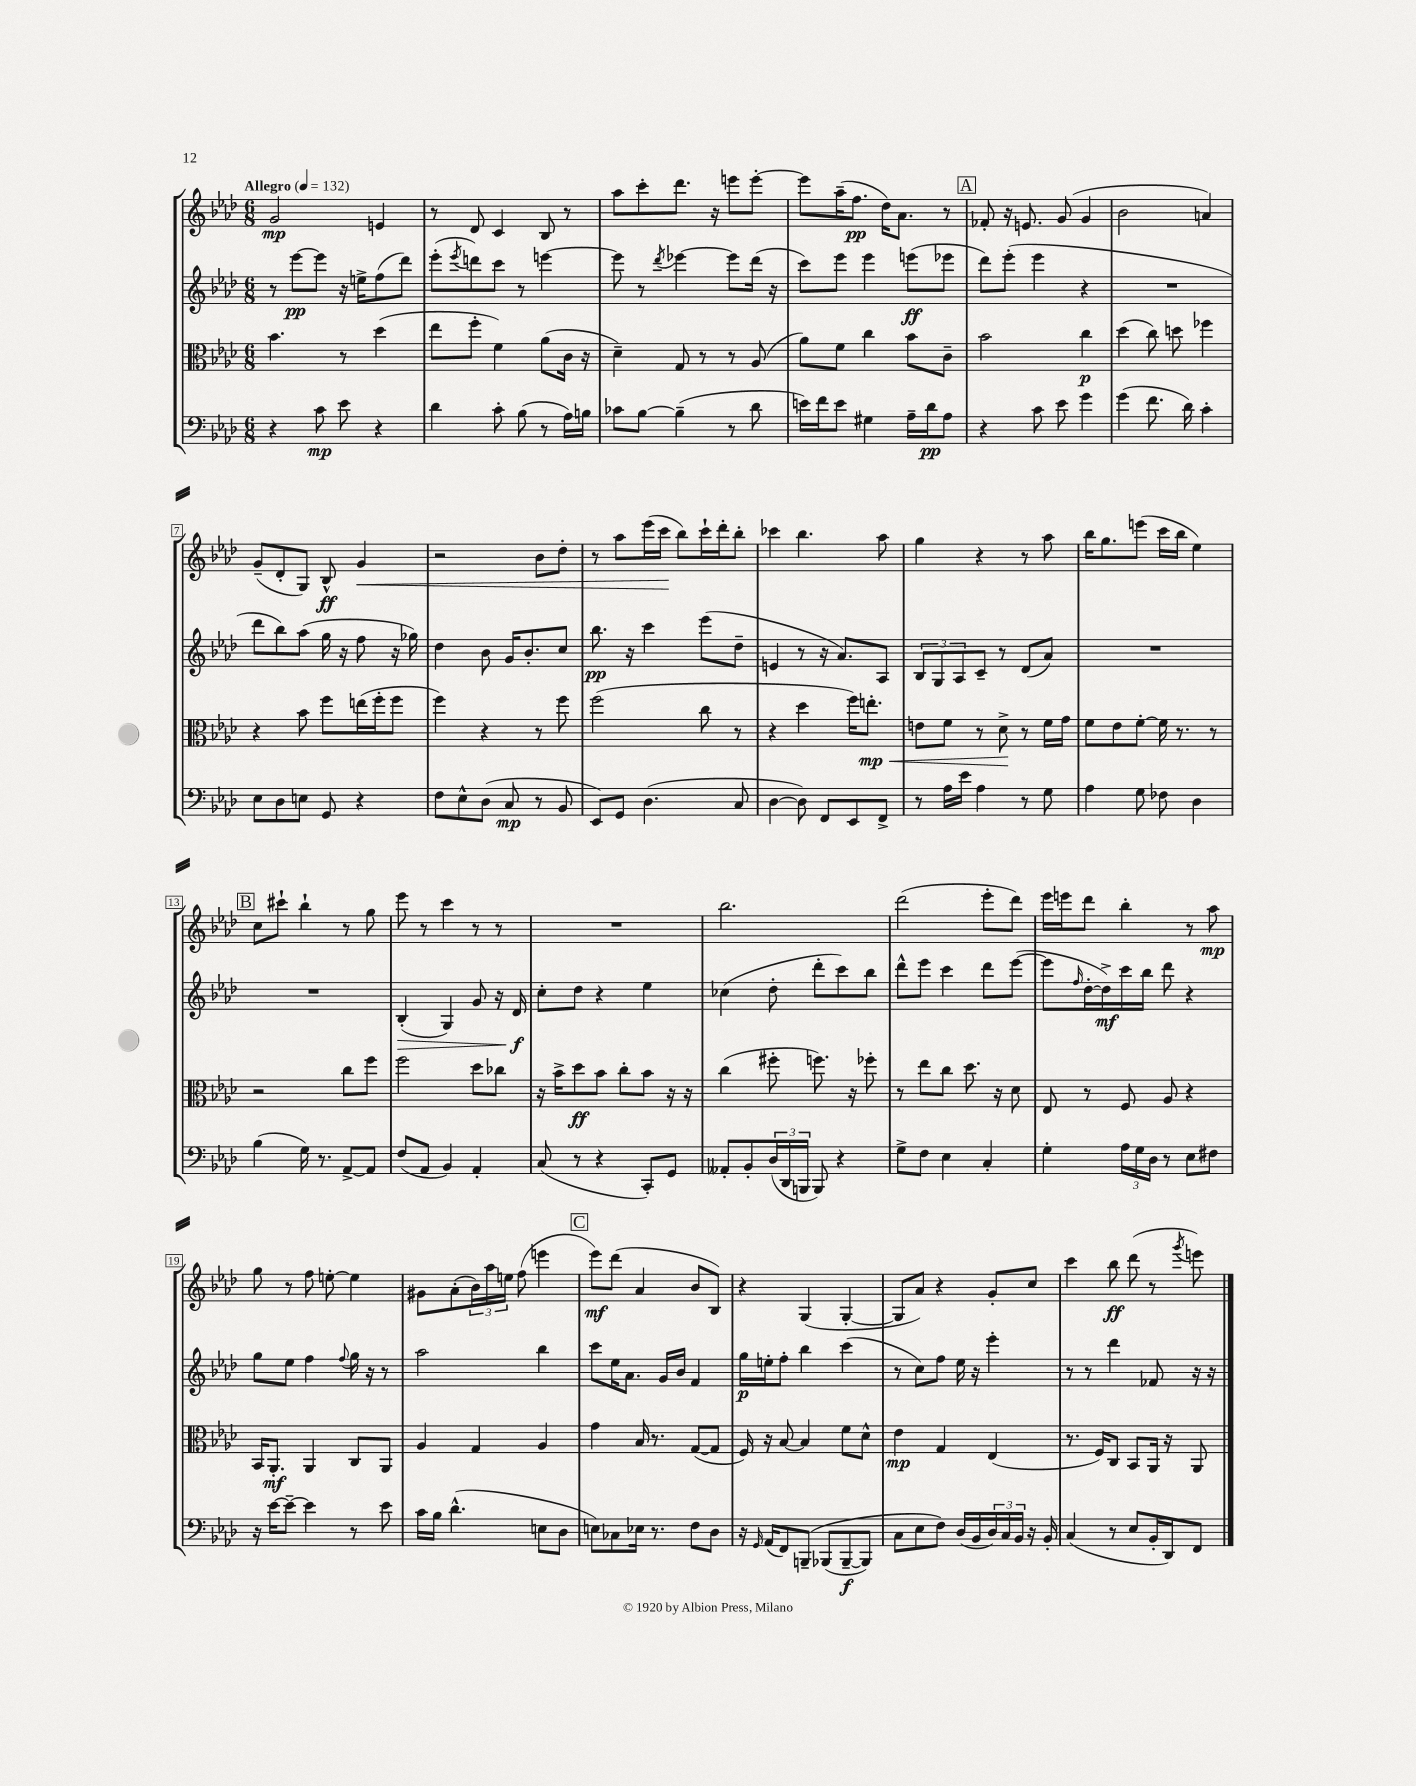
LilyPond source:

<<
\new StaffGroup <<
\new Staff = "s0" {
    \clef treble \key aes \major \numericTimeSignature \time 6/8 \tempo "Allegro" 4 = 132
    g'2\mp e'4 |
    r8 des'8 c'4 bes8 r8 |
    aes''8 c'''8-. des'''8. r16 e'''8 e'''8~-. |
    e'''8 aes''16--( f''8.\pp des''16) aes'8. r8 |
    \mark \markup { \box "A" } fes'8-. r16 e'8. g'8( g'4 |
    bes'2 a'4) |
    g'8--( des'8-. g8) bes8-^\ff g'4\< |
    r2 bes'8 des''8-. |
    r8 aes''8 ees'''16( c'''16\! bes''8) c'''16-! des'''16-. bes''8-. |
    ces'''4 bes''4. aes''8 |
    g''4 r4 r8 aes''8 |
    bes''16 g''8. e'''8( c'''16 bes''16 ees''4) |
    \mark \markup { \box "B" } c''8 cis'''8-! bes''4-! r8 g''8 |
    ees'''8 r8 c'''4 r8 r8 |
    R2. |
    bes''2. |
    des'''2( ees'''8-. des'''8) |
    ees'''16 e'''16 des'''8 bes''4-. r8 aes''8\mp |
    g''8 r8 f''8 e''8~-. e''4 |
    gis'8 aes'8-.( \tuplet 3/2 { bes'16) aes''16 e''16 } f''8( e'''4 |
    \mark \markup { \box "C" } ees'''8\mf) des'''8( aes'4 bes'8 bes8) |
    r4 g4( g4~-. |
    g8 aes'8) r4 g'8-. c''8 |
    c'''4 bes''8\ff des'''8( r8 \acciaccatura { g'''8 } e'''8) \bar "|." |
}
\new Staff = "s1" {
    \clef treble \key aes \major \numericTimeSignature \time 6/8
    r8 ees'''8~\pp ees'''8 r16 e''16-> f''8( des'''8) |
    ees'''8-.( \acciaccatura { ees'''8 } d'''8) c'''8 r8 e'''4~ |
    e'''8 r8 \acciaccatura { des'''8 } ees'''4~ ees'''8 des'''16( r16 |
    c'''8) ees'''8 ees'''4 e'''8\ff( ees'''8 |
    \mark \markup { \box "A" } des'''8) ees'''8-.( ees'''4 r4 |
    R2. |
    des'''8 bes''8) aes''8( g''16 r16 f''8 r16 ges''16) |
    des''4 bes'8 g'16 bes'8.-. c''8 |
    bes''8.\pp r16 c'''4 ees'''8( des''8-- |
    e'4 r8 r16 aes'8.) aes8 |
    \tuplet 3/2 { bes8 g8 aes8 } c'8-- r8 des'8( aes'8) |
    R2. |
    \mark \markup { \box "B" } R2. |
    bes4-.\>( g4) g'8 r16 des'16\f\! |
    c''8-. des''8 r4 ees''4 |
    ces''4( des''8-. des'''8-. c'''8) bes''8 |
    des'''8-^ ees'''8 c'''4 des'''8 ees'''8~( |
    ees'''8 \grace { f''16 } des''16~-. des''16->\mf) c'''16 bes''16 des'''8 r4 |
    g''8 ees''8 f''4 \appoggiatura { f''8 } g''16 r16 r8 |
    aes''2 bes''4 |
    \mark \markup { \box "C" } c'''8 ees''16 aes'8. g'16 bes'16 f'4 |
    g''16\p e''16-. f''8-. bes''4 c'''4( |
    r8 c''8) f''8 ees''16 r16 ees'''4-. |
    r8 r8 des'''4 fes'8 r16 r16 \bar "|." |
}
\new Staff = "s2" {
    \clef alto \key aes \major \numericTimeSignature \time 6/8
    bes'4. r8 des''4( |
    ees''8 f''8-. f'4) aes'8( c'16 r16 |
    des'4--) g8 r8 r8 aes8( |
    aes'8) f'8 c''4 bes'8 c'8-- |
    \mark \markup { \box "A" } bes'2 c''4\p |
    des''4( c''8) d''8 fes''4 |
    r4 bes'8 f''8 e''16( f''16-. f''8 |
    f''4) r4 r8 f''8 |
    f''2( c''8 r8 |
    r4 des''4 f''16) e''8.-.\mp\< |
    e'8 f'8 r8 des'8->\! r8 f'16 g'16 |
    f'8 ees'8 f'8~-. f'16 r8. r8 |
    \mark \markup { \box "B" } r2 c''8 f''8 |
    f''2 des''8 ces''8 |
    r16 bes'16-> des''8\ff bes'8 c''8-. bes'8 r16 r16 |
    c''4( fis''8-. f''8.) r16 fes''8-. |
    r8 ees''8 c''8 des''8. r16 des'8 |
    ees8 r8 f8 aes8 r4 |
    bes,16 aes,8.-.\mf aes,4 c8 aes,8 |
    aes4 g4 aes4 |
    \mark \markup { \box "C" } g'4 bes16 r8. g8~( g8 |
    f16) r16 bes8~ bes4 f'8 des'8-^ |
    ees'4\mp g4 ees4( |
    r8. f16) c8 bes,8 aes,16 r16 aes,8 \bar "|." |
}
\new Staff = "s3" {
    \clef bass \key aes \major \numericTimeSignature \time 6/8
    r4 c'8\mp ees'8 r4 |
    des'4 c'8-. bes8( r8 aes16) b16 |
    ces'8 bes8~ bes4--( r8 des'8 |
    e'16) f'16 e'8 gis4 aes16-- des'16\pp aes8 |
    \mark \markup { \box "A" } r4 c'8 ees'8 g'4 |
    g'4( f'8. des'16) c'4-. |
    ees8 des8 e8 g,8 r4 |
    f8 ees8-^ des8( c8\mp r8 bes,8 |
    ees,8) g,8 des4.( c8 |
    des4~ des8) f,8 ees,8 f,8-> |
    r8 aes16 ees'16 aes4 r8 g8 |
    aes4 g8 fes8 des4 |
    \mark \markup { \box "B" } bes4( g16) r8. aes,8~-> aes,8 |
    f8( aes,8 bes,4) aes,4-. |
    c8( r8 r4 c,8-.) g,8 |
    aeses,8-. bes,8-. \tuplet 3/2 { des16( des,16 b,,16 } b,,8) r4 |
    g8-> f8 ees4 c4-. |
    g4-. \tuplet 3/2 { aes16 g16 des16 } r8 ees8 fis8 |
    r16 ees'16~ ees'8~-- ees'4 r8 ees'8 |
    c'16 bes16 des'4.-^( e8 des8 |
    \mark \markup { \box "C" } e8) ces8 ees16 r8. f8 des8 |
    r16 \grace { g,16 } aes,16( f,8) b,,8--\( bes,,8( bes,,8~--\f bes,,8) |
    c8 ees8 f8\) des16( bes,16 \tuplet 3/2 { des16) c16 bes,16 } r16 bes,16-. |
    c4( r8 ees8 bes,16-. des,16) f,8 \bar "|." |
}
>>
>>
\layout { \context { \Score \override BarNumber.stencil = #(make-stencil-boxer 0.1 0.3 ly:text-interface::print) } }
